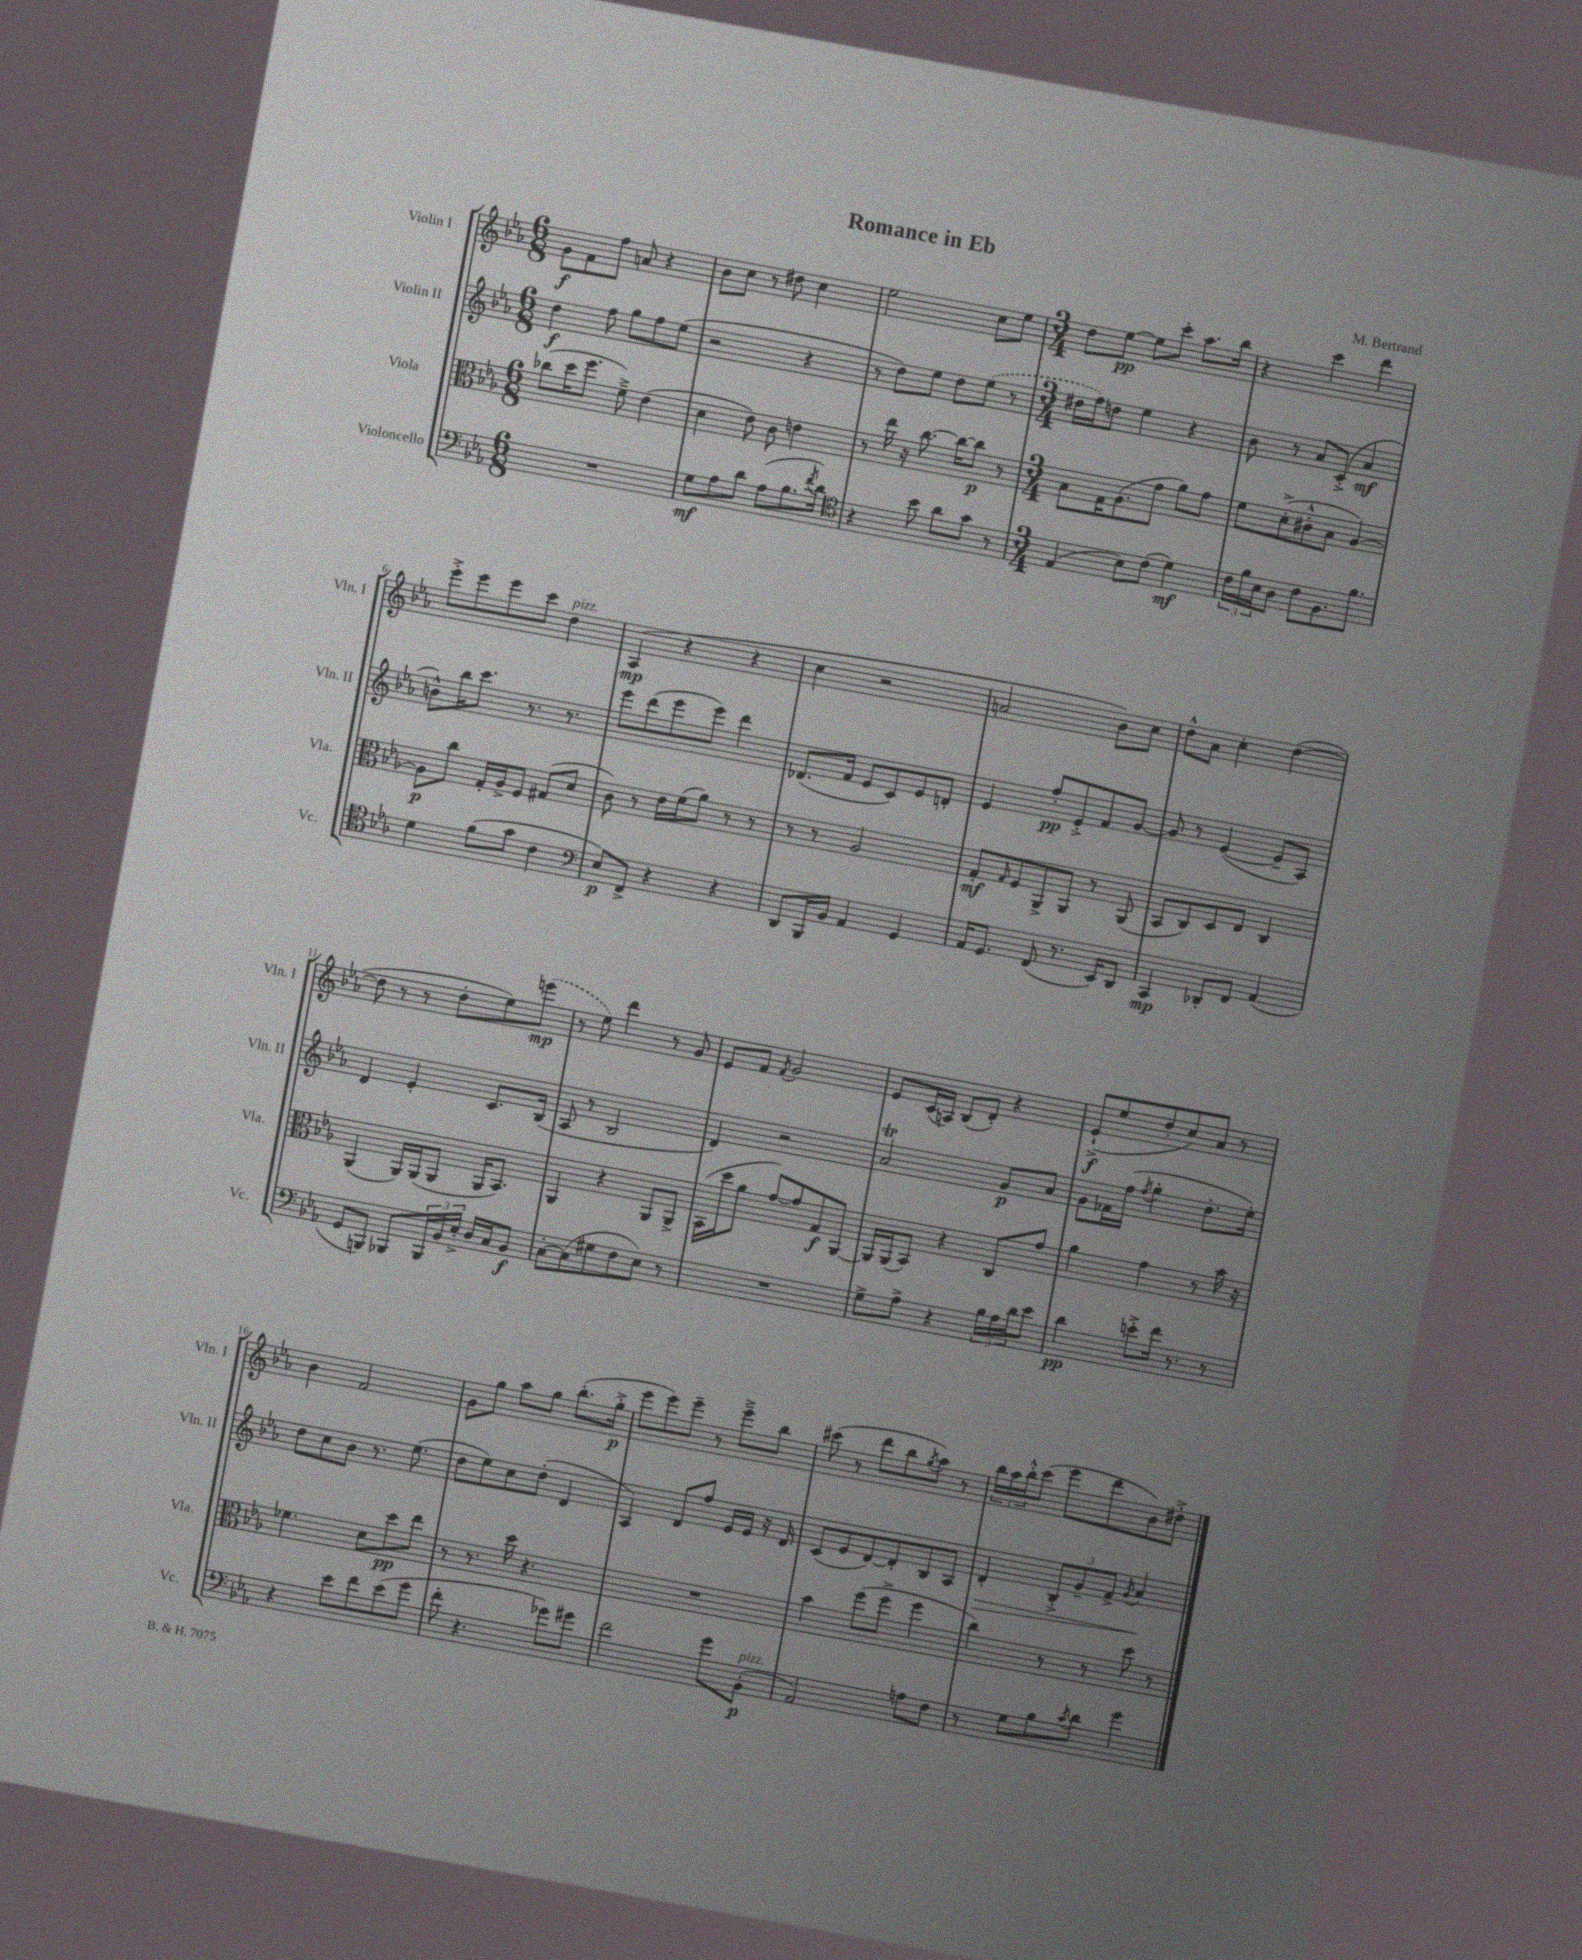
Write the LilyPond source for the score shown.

\header { title = "Romance in Eb" composer = "M. Bertrand" }
<<
\new StaffGroup <<
\new Staff = "s0" \with { instrumentName = "Violin I" shortInstrumentName = "Vln. I" } {
    \clef treble \key ees \major \numericTimeSignature \time 6/8
    g'8\f f'8 f''8 a'8 r4 |
    bes'8 c''8 r8 dis''8 c''4 |
    ees''2 c''8 ees''8 |
    \numericTimeSignature \time 3/4 d''8 ees''8~\pp ees''8 c'''8-. aes''8. bes''16 |
    r4 c'''4 d'''4 |
    ees'''8-.-> ees'''8 ees'''8 c'''8 d''4^\markup { \italic "pizz." } |
    aes4\mp( r4 r4 |
    c''4 r2 |
    a'2 bes'8) c''8 |
    d''8-^ aes'8 c''4-. d''4~( |
    d''8 r8 r8 d''8-. ees''8) \once \slurDashed e'''8\mp( |
    r8 ees''8) d'''4 r8 g'8 |
    ees'8 f'8 \acciaccatura { f'8 } g'2 |
    ees'8 c'16( a16) bes8( d'8-.) r4 |
    ees'8-!->\f( ees''8 d''8-. c''8) aes'8 r8 |
    bes'4 f'2 |
    g'8 g''8 aes''8 g''8 bes''8.-.( g''16-.->\p |
    ees'''8 ees'''8) ees'''8-- r8 ees'''8---> bes''8 |
    cis'''8( r8 d'''8 bes''8 \acciaccatura { g''8 } aes''8) r8 |
    \tuplet 3/2 { bes''16 aes''16 bes''16-.-^ } c'''8( ees'''8 d'''8 bes'8) dis''8-.-> \bar "|." |
}
\new Staff = "s1" \with { instrumentName = "Violin II" shortInstrumentName = "Vln. II" } {
    \clef treble \key ees \major \numericTimeSignature \time 6/8
    d''4\f f''8 g''8 f''8 ees''8( |
    r2 r4 |
    r8 d''8) ees''8 d''8 \once \slurDashed ees''8( r8 |
    \numericTimeSignature \time 3/4 dis''16 f''16) d''8 ees''4 r4 |
    bes'8 r8 aes'8 c'8-.->( aes'4\mf |
    b'8-^) bes''16 c'''8. r8. r8. |
    ees'''8 d'''8( ees'''8 ees'''8) d'''4 |
    des'8.( f'16 ees'8 c'8) ees'8 d'8-. |
    ees'4 f''8-.\pp ees'8-.-> f'8 g'8~ |
    g'8 r8 ees'4~( ees'8-- aes8) |
    d'4 ees'4-. c'8. bes16( |
    aes8 r8 bes2 |
    d'4) r2 |
    aes'2\trill g'8\p aes'8 |
    g'8 fes'16 f''16( \acciaccatura { f''8 } g''4-. d''8.-. ees''16-.) |
    d''8 c''8 bes'8 r8. ees''8.( |
    d''8 ees''8) c''8 d''8-.( d'4 |
    aes4) d'8 f''8 ees'16 ees'16 r16 d'16 |
    c'8( ees'8 d'8~) d'8-. bes8 aes8 |
    d'4-.\> \tuplet 3/2 { bes8-.-> g'8-- f'8-> } \acciaccatura { g'8 } aes'4\! \bar "|." |
}
\new Staff = "s2" \with { instrumentName = "Viola" shortInstrumentName = "Vla." } {
    \clef alto \key ees \major \numericTimeSignature \time 6/8
    ces''8( d''16 f''8. f'8--->) ees'4( |
    d'4 ees'8) c'8 e'4 |
    r8 ees''16 r16 c''8.~ c''16~ c''8\p r8 |
    \numericTimeSignature \time 3/4 bes8 g16 aes8.( g'8 aes'8) g'8 |
    f'8 d'8-.->( cis'8-.-^ bes8 aes4~) |
    aes8\p c''8 g16-. aes16-> f8 gis8( d'8 |
    c'8) r8 ees'16 f'16( aes'8) r8 r8 |
    r8 r8 aes2 |
    g8-.\mf \grace { g16 } f8 aes,8-> aes,8 r8 aes,8( |
    bes,8 c8) d8 ees8 c4 |
    aes,4( aes,16) aes,16( aes,8 aes,16 bes,8.) |
    aes,4 r4 aes,8 aes,8-> |
    bes,16( d''16 aes'8 g'8~) g'8 g8\f aes,8~ |
    aes,16 aes,16( bes,8) r4 c8 g'8 |
    aes'4 g'4 r8 bes'16 r16 |
    fes'4. d'8 d''8\pp ees''8 |
    r8 r8. d''16 r4. |
    R2. |
    bes'4 f''8( f''8-> f''4 |
    c''4) r8 r8 d''8 r8 \bar "|." |
}
\new Staff = "s3" \with { instrumentName = "Violoncello" shortInstrumentName = "Vc." } {
    \clef bass \key ees \major \numericTimeSignature \time 6/8
    R2. |
    g8\mf aes8 d'8 aes8( bes8. \acciaccatura { f'8 } d'16) |
    \clef tenor r4 bes'8 aes'8 g'8 r8 |
    \numericTimeSignature \time 3/4 ees4( bes8) c'8( d'4\mf) |
    \tuplet 3/2 { c'16 f'16 bes16 } aes8 c'8 f8. f'8. |
    d'4 f'8( g'8 c'4 |
    \clef bass ees8\p) f,8-> r4 r4 |
    d,8 bes,,16 bes,16 aes,4 g,4 |
    aes,16 g,8. f,8( r8. ees,16) d,8 |
    c,4\mp des,8-. f,8 aes,4( |
    g,8 b,,8) bes,,8 \tuplet 3/2 { bes,,16 bes,16 ees16-.-> } d16 c16 bes,8\f |
    c8~-. c8( gis8 f8 ees8) r8 |
    R2. |
    g8-> aes8-> r4 \tuplet 3/2 { bes16 aes16 d'16 } ees'8 |
    d'4\pp e'8-.-> f'16 r8. r8 |
    r4 ees'8 f'8 ees'8( g'8 |
    f'8-. r4. ges'8) gis'8 |
    f'2 g'8 bes,8-.\p^\markup { \italic "pizz." }( |
    aes,2) a8 f8 |
    r8 g8 bes8 \acciaccatura { c'8 } d'8 g'4 \bar "|." |
}
>>
>>
